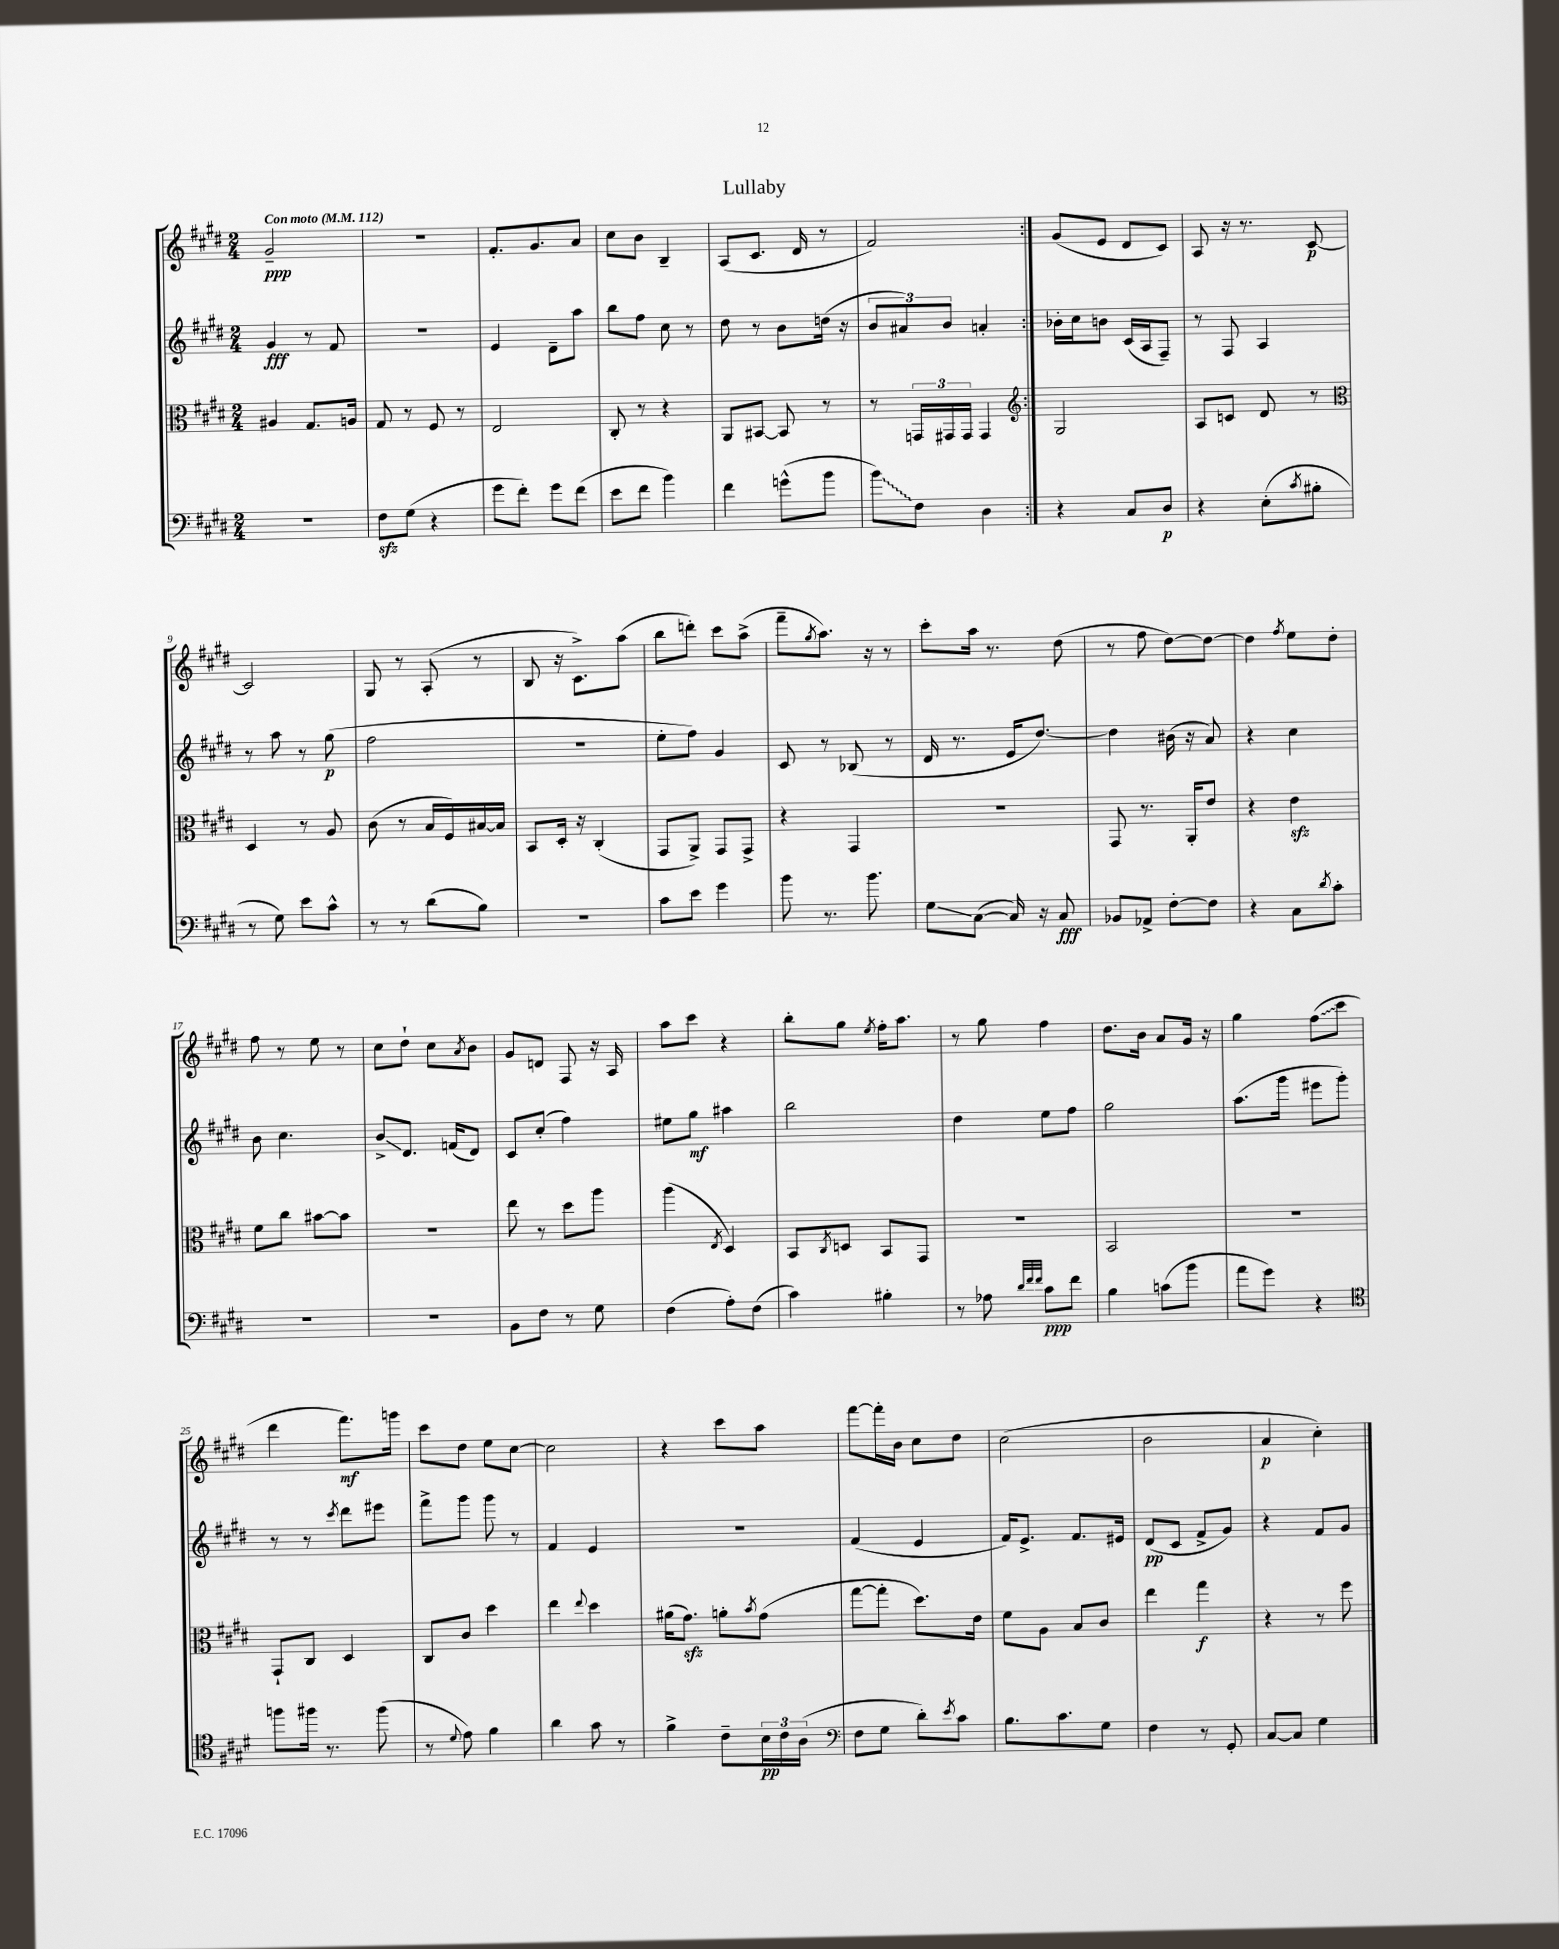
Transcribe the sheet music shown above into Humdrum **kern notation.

**kern	**kern	**kern	**kern
*staff4	*staff3	*staff2	*staff1
*clefF4	*clefC3	*clefG2	*clefG2
*k[f#c#g#d#]	*k[f#c#g#d#]	*k[f#c#g#d#]	*k[f#c#g#d#]
*M2/4	*M2/4	*M2/4	*M2/4
*MM112	*MM112	*MM112	*MM112
2r	4A#	4g#	2g#~
.	8.G#	8r	.
.	.	8f#	.
.	16A	.	.
=	=	=	=
8F#	8G#	2r	2r
(8G#	8r	.	.
4r	8F#	.	.
.	8r	.	.
=	=	=	=
8g#	2E	4e	8.f#'
8f#')	.	.	.
.	.	.	8.g#
8g#	.	8d#~	.
(8f#	.	8aa	8a
=	=	=	=
8e	8C#'	8bb	8cc#
8f#	8r	8ff#	8b
4b)	4r	8cc#	4B~
.	.	8r	.
=	=	=	=
4f#	8AA	8dd#	(8A
.	[8BB#	8r	8.c#
(8g^^	8BB#]	8b	.
.	.	.	16d#
8b	8r	(16dd	8r
.	.	16r	.
=	=	=	=
8b)	8r	12b	2f#)
.	.	12a#)	.
8F#	24GG	.	.
.	24GG#	12b	.
.	24GG#	.	.
4D#	4GG#	4a'	.
=:|!	=:|!	=:|!	=:|!
*	*clefG2	*	*
4r	2G#	16b-'	(8g#
.	.	16cc#	.
.	.	8b	8e
8C#	.	(16c#	8d#
.	.	16A	.
8D#	.	8F#~)	8c#)
=	=	=	=
4r	8A	8r	8A
.	8c	8F#	16r
.	.	.	8.r
(8E'	8d#	4A	.
8qc#	.	.	.
8B#'	8r	.	[8c#
=	=	=	=
*	*clefC3	*	*
8r	4D#	8r	2c#]
8G#)	.	8aa	.
8e	8r	8r	.
8c#^^	8A	(8gg#	.
=	=	=	=
8r	(8c#	2ff#	8G#
8r	8r	.	8r
(8d#	16B	.	(8A'
.	16F#)	.	.
8B)	[16B#	.	8r
.	16B#]	.	.
=	=	=	=
2r	8BB	2r	8B
.	16D#'	.	16r
.	16r	.	8.c#^)
.	(4C#'	.	.
.	.	.	(8aa
=	=	=	=
8c#	8GG#	8ee'	8bb
8e	8AA^)	8ff#)	8ddd')
4g#	8GG#	4g#	8ccc#
.	8GG#^	.	(8aa^
=	=	=	=
8b	4r	8c#	8fff#~
.	.	.	8qgg#
8.r	.	8r	8.aa)
.	4GG#	(8B-	.
8.b	.	.	16r
.	.	8r	8r
=	=	=	=
8G#	2r	16d#	8ccc#'
.	.	8.r	.
([8C#	.	.	16aa
.	.	.	8.r
16C#])	.	16e	.
16r	.	[8.dd#)	.
8C#	.	.	(8dd#
=	=	=	=
8BB-	8GG#	4dd#]	8r
8AA-^	8.r	.	8ff#
[8F#'	.	(16b#	[8dd#)
.	16AA'	16r	.
8F#]	8e	8a)	8dd#_
=	=	=	=
4r	4r	4r	4dd#]
.	.	.	8qff#
8C#	4e	4cc#	8ee
8qd#	.	.	.
8c#'	.	.	8dd#'
=	=	=	=
2r	8f#	8b	8ff#
.	8cc#	4.cc#	8r
.	[8b#	.	8ee
.	8b#]	.	8r
=	=	=	=
2r	2r	8b^	8cc#
.	.	8.d#	8dd#`
.	.	.	8cc#
.	.	(16f	.
.	.	.	8qa
.	.	8d#)	8b
=	=	=	=
8BB	8ee	8c#	8g#
8F#	8r	(8cc#'	8d
8r	8dd#	4ff#)	8F#
8G#	8aa	.	16r
.	.	.	16A
=	=	=	=
(4F#	(4aa	8ee#	8aa
.	.	8gg#	8ccc#
.	8qE	.	.
8A')	4D#)	4aa#	4r
(8F#	.	.	.
=	=	=	=
4c#)	8BB	2bb	8bb'
.	8qC#	.	.
.	8D	.	8gg#
.	.	.	8qee
4B#'	8BB	.	16ff#'
.	.	.	8.aa
.	8GG#	.	.
=	=	=	=
8r	2r	4dd#	8r
8A-	.	.	8gg#
32qqd#	.	.	.
32qqf#	.	.	.
32qqf#	.	.	.
8c#	.	8ee	4ff#
8f#	.	8ff#	.
=	=	=	=
4B	2BB	2gg#	8.dd#
.	.	.	16b
(8c	.	.	8a
8b	.	.	16g#
.	.	.	16r
=	=	=	=
8a	2r	(8.aa	4gg#
8g#)	.	.	.
.	.	16ggg#	.
4r	.	8eee#	(8ff#
.	.	8ggg#')	8ccc#
=	=	=	=
*clefC4	*	*	*
8ff	8GG#`	8r	4ddd#
16ff#	8C#	8r	.
8.r	.	.	.
.	.	8qccc#	.
.	4D#	8ddd#	8.fff#)
(8ff#	.	8eee#	.
.	.	.	16ggg
=	=	=	=
8r	8C#	8fff#^	8ccc#
8qqd#	.	.	.
8e)	8c#	8ggg#	8dd#
4f#	4dd#	8ggg#	8ee
.	.	8r	[8cc#
=	=	=	=
4a	4ee	4f#	2cc#]
.	8qqee	.	.
8g#	4dd#	4e	.
8r	.	.	.
=	=	=	=
4f#^	(16a#	2r	4r
.	8.g#)	.	.
8c#~	8a'	.	8ccc#
.	8qb	.	.
24B	(8g#	.	8aa
24c#	.	.	.
(24A	.	.	.
=	=	=	=
*clefF4	*	*	*
8F#	[8gg#	(4f#	[8fff#
8G#	8gg#']	.	16fff#']
.	.	.	16b
8d#')	8.dd#)	4e	8cc#
8qe	.	.	.
8c#	.	.	8dd#
.	16e	.	.
=	=	=	=
8.B	8f#	16f#)	(2cc#
.	.	8.e^	.
.	8A	.	.
8.c#	.	.	.
.	8B	8.f#	.
8G#	8c#	.	.
.	.	16e#	.
=	=	=	=
4F#	4ee	(8d#	2b
.	.	8c#	.
8r	4gg#	8f#^	.
8GG#'	.	8g#)	.
=	=	=	=
[8C#	4r	4r	4a
8C#]	.	.	.
4G#	8r	8f#	4cc#')
.	8ff#	8g#	.
==	==	==	==
*-	*-	*-	*-
